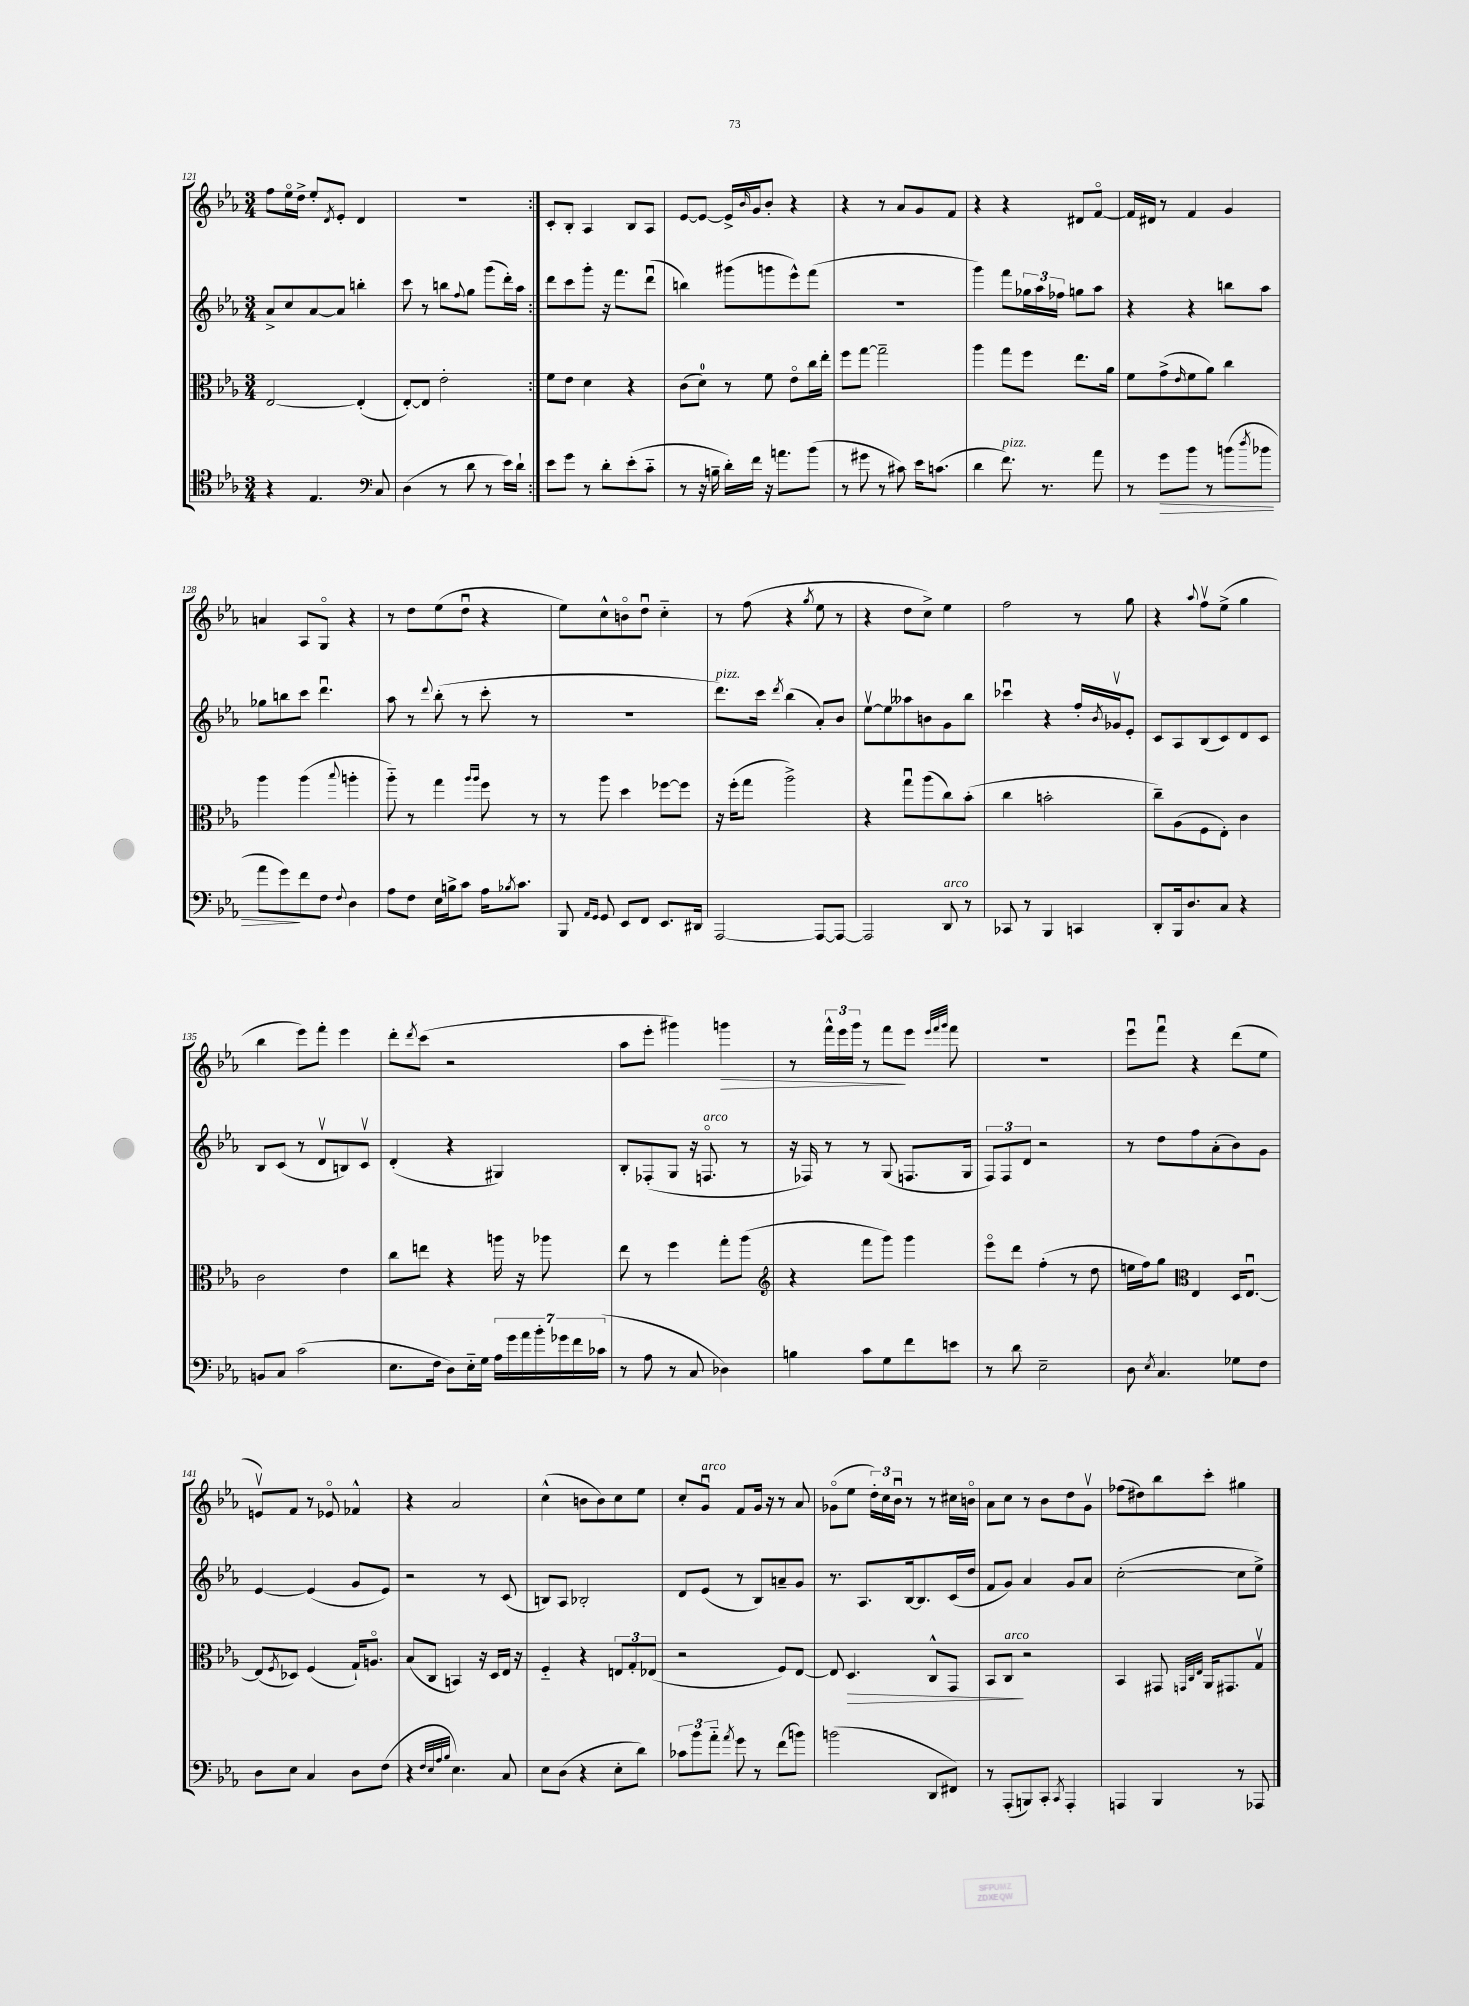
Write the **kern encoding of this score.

**kern	**kern	**kern	**kern
*staff4	*staff3	*staff2	*staff1
*clefC4	*clefC3	*clefG2	*clefG2
*k[b-e-a-]	*k[b-e-a-]	*k[b-e-a-]	*k[b-e-a-]
*M3/4	*M3/4	*M3/4	*M3/4
4r	[2E-	8a-^	8ff
.	.	8cc	16ee-o
.	.	.	16dd^
4.E-	.	[8a-	8ee-'
.	.	.	8qd
.	.	8a-]	8e-'
.	(4E-']	4bb'	4d
*clefF4	*	*	*
8C	.	.	.
=	=	=	=
(4D	[8E-')	8ccc	2.r
.	8E-]	8r	.
8r	2e-'	8bb	.
.	.	8qqff	.
8d	.	8gg	.
8r	.	(8ggg	.
16e-)	.	16ddd')	.
16d`	.	16aa-	.
=:|!	=:|!	=:|!	=:|!
8e-	8f	8ddd	8c'
8g	8e-	8ccc	8B-'
8r	4d	8ggg'	4A-
8d'	.	16r	.
.	.	8.fff	.
(8e-'	4r	.	8B-
8c'~	.	(8dddu	8A-
=	=	=	=
8r	(8c	4bb)	[8e-
16r	8d)	.	8e-_
16B~	.	.	.
16d')	8r	(8ggg#	16e-^]
.	.	.	16qqb-
16f	.	.	16g
16r	8f	8ggg	8b-'
8.a	.	.	.
.	8e-o	8eee-^^)	4r
(8b-	16cc	(8fff	.
.	16ee-'	.	.
=	=	=	=
8r	8ff	2.r	4r
8g#	[8gg	.	.
8r	2gg~]	.	8r
8c#)	.	.	8a-
16e-	.	.	8g
(8.c	.	.	.
.	.	.	8f
=	=	=	=
4d	4aa-	4ggg)	4r
8.f)	8gg	8fff	4r
.	8ff	24gg-	.
.	.	24aa-	.
8.r	.	.	.
.	.	24ff-	.
.	8.ee-	8gg	8d#
8a-	.	8aa-	[8fo
.	16a-	.	.
=	=	=	=
8r	8f	4r	16f]
.	.	.	16d#
8g	(8g^	.	8r
.	16qqe-	.	.
8b-	8f	4r	4f
8r	8a-)	.	.
(8b	4cc	8bb	4g
8qdd	.	.	.
8b-	.	8aa-	.
=	=	=	=
8a-	4aa-	8gg-	4a
8g)	.	8bb	.
8f	(4aa-	8ccc	8A-
8F	.	4.dddu	8Go
8qqF	8qqbb-	.	.
4D	4aa'	.	4r
=	=	=	=
8A-	8aa-'~)	8aa-	8r
8F	8r	8r	8dd
.	.	8qqddd	.
16E-	4gg	(8bb-'	(8ee-
16B^	.	.	.
8c	.	8r	8ddu
.	16qqaa-	.	.
.	16qqaa-	.	.
16A-	8ff	8ccc'	4r
8qB-	.	.	.
8.c	.	.	.
.	8r	8r	.
=	=	=	=
8BBB-	8r	2.r	8ee-)
16qqAA-	.	.	.
16qqGG	.	.	.
8GG	8aa-	.	8cc^^
8EE-	4dd	.	8bo
8FF	.	.	8ddu
8.EE-	[8ff-	.	4cc'~
.	8ff-]	.	.
16DD#	.	.	.
=	=	=	=
[2AAA-	16r	8.ddd)	8r
.	(16ff'	.	.
.	8gg	.	(8ff
.	.	16ccc	.
.	.	8qddd	.
.	2aa-^)	(4bb-	4r
.	.	.	8qgg
8AAA-_	.	8a-')	8ee-
8AAA-_	.	8b-	8r
=	=	=	=
2AAA-]	4r	[8ee-v	4r
.	.	8ee-]	.
.	8ggu	8aa--	8dd
.	(8aa-	8b	8cc^)
8DD	8cc)	8g	4ee-
8r	(8b-'	8bb-	.
=	=	=	=
8CC-	4cc	4ccc-u	2ff
8r	.	.	.
4BBB-	2b'	4r	.
4CC	.	16ff'	8r
.	.	8qb-	.
.	.	16g-v	.
.	.	8e-'	8gg
=	=	=	=
8DD'	8cc~)	8c	4r
16BBB-	(8A-	8A-	.
8.D	.	.	.
.	.	.	8qqaa-
.	8F	(8B-	8ffv
8C	8E-')	8c)	(8ee-^
4r	4c	8d	4gg
.	.	8c	.
=	=	=	=
8BB	2c	8B-	4bb-
8C	.	(8c	.
(2c	.	8r	8eee-)
.	.	8dv	8fff'
.	4e-	8B)	4eee-
.	.	8cv	.
=	=	=	=
8.E-	8cc	(4d'	8ddd'
.	.	.	8qddd
.	8ee	.	(8ccc
16F	.	.	.
8D)	4r	4r	2r
16E-'~	.	.	.
16G	.	.	.
28A-	16aa	4G#)	.
28g	.	.	.
.	16r	.	.
28a-	.	.	.
28b-'	.	.	.
.	8aa-	.	.
28g-	.	.	.
28f	.	.	.
(28c-	.	.	.
=	=	=	=
8r	8ee-	8B-'	8aa-
8A-	8r	(8F-'	8eee-'
8r	4ff	8G	4ggg#)
8C	.	16r	.
.	.	8.Fo	.
4D-)	8gg'	.	4ggg
.	(8aa-	8r	.
=	=	=	=
*	*clefG2	*	*
4B	4r	16r	8r
.	.	16F-)	.
.	.	8r	24fff^^
.	.	.	24eee-
.	.	.	24ggg
8c	8fff	8r	8r
8G	8ggg)	(8G	8fff
8f	4ggg	8.F	8eee-
.	.	.	32qqeee-
.	.	.	32qqfff
.	.	.	32qqggg
8e	.	.	8fff
.	.	16G	.
=	=	=	=
8r	8eee-o	12F)	2.r
.	.	12F	.
8d	8ddd	.	.
.	.	12d	.
2E-~	(4ff'	2r	.
.	8r	.	.
.	8dd	.	.
=	=	=	=
8D	16ee	8r	8eee-u
.	16ff)	.	.
8qE-	.	.	.
4.C	8gg	8dd	8fffu
*	*clefC3	*	*
.	4E-	8ff	4r
.	.	(8a-'	.
8G-	16D	8b-)	(8ddd
.	[8.E-u	.	.
8F	.	8g	8ee-
=	=	=	=
8D	(8E-]	[4e-	8ev)
.	8qF	.	.
8E-	8D-)	.	8f
4C	(4F	(4e-]	8r
.	.	.	8e-o
8D	16G`)	8g	4f-^^
.	8.Ao	.	.
(8F	.	8e-)	.
=	=	=	=
4r	(8B-	2r	4r
.	8C	.	.
32qqF	.	.	.
32qqE-	.	.	.
32qqA-	.	.	.
32qqB-	.	.	.
4.E-)	4BB)	.	2a-
.	16r	8r	.
.	16D	.	.
8C	16E-	(8c	.
.	16r	.	.
=	=	=	=
8E-	4F'~	8B)	(4cc^^
(8D	.	8A-	.
4r	4r	2B-'	8b
.	.	.	8b)
8E-'	12E	.	8cc
.	12G'	.	.
8d)	.	.	8ee-
.	(12E-	.	.
=	=	=	=
12c-	2r	8d	8cc'
12b-	.	.	.
.	.	(8e-	8gu
12a-'~	.	.	.
8qa-	.	.	.
8g	.	8r	8f
8r	.	8B-)	16g
.	.	.	16r
(8f	8F)	8a~	8r
8b)	[8E-	8g	8a-
=	=	=	=
(2b	8E-]	8.r	(8g-o
.	4.D	.	8ee-
.	.	8.A-	.
.	.	.	24dd')
.	.	.	24cc
.	.	.	24b-u
.	.	[16B-	8r
.	.	8.B-]	.
8DD	8C^^	.	8r
8FF#)	8GG	(16c	16cc#
.	.	16dd	16bo
=	=	=	=
8r	8BB-	8f	8a-
(8AAA-'	8C	8g)	8cc
8BBB)	2r	4a-	8r
8CC'	.	.	8b-
8qCC	.	.	.
4AAA-'	.	8g	8dd
.	.	8a-	8gv
=	=	=	=
4AAA	4BB-	([2cc'	(8ff-
.	.	.	8dd#)
4BBB-	8GG#	.	8bb-
.	32qqGG	.	.
.	32qqC	.	.
.	32qqE-	.	.
.	16AA-	.	8ccc'
.	8.GG#	.	.
8r	.	8cc]	4gg#
8AAA-	8Gv	8ee-^)	.
==	==	==	==
*-	*-	*-	*-
